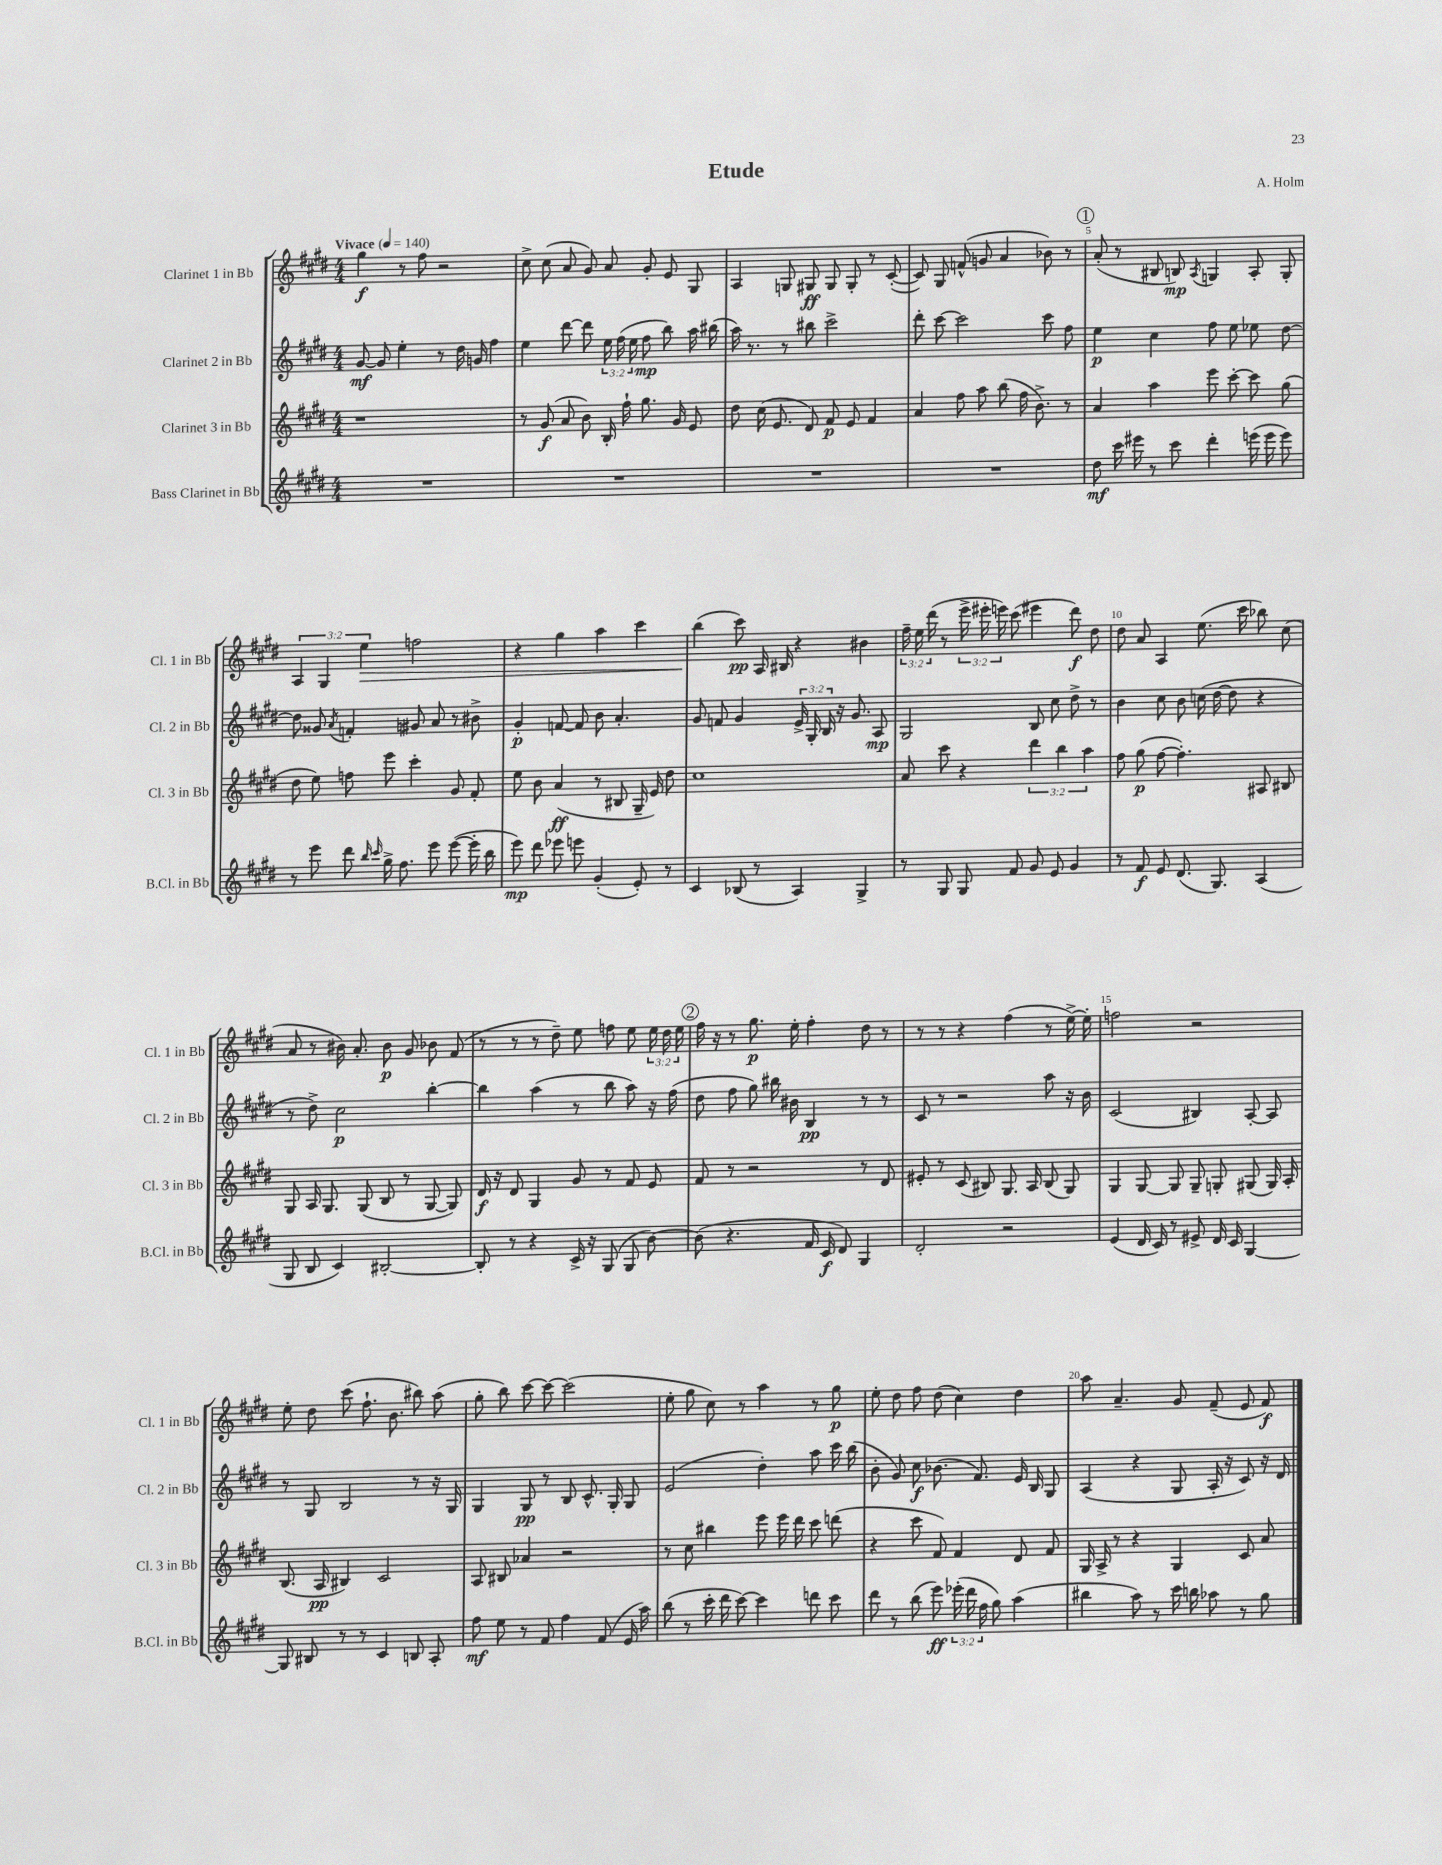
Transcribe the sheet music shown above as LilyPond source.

\header { title = "Etude" composer = "A. Holm" }
<<
\new StaffGroup <<
\new Staff = "s0" \with { instrumentName = "Clarinet 1 in Bb" shortInstrumentName = "Cl. 1 in Bb" } {
    \clef treble \key e \major \numericTimeSignature \time 4/4 \override Staff.TupletNumber.text = #tuplet-number::calc-fraction-text \tempo "Vivace" 4 = 140
    \autoBeamOff gis''4\f r8 fis''8 r2 |
    cis''8-> cis''8( a'8 gis'8) a'8 gis'8-. e'8 gis8 |
    a4 g8 gis8\ff gis8 gis8-. r8 cis'8~-.( |
    cis'8) gis8 f'8-^( g'8 a'4 bes'8) r8 |
    \mark \markup { \circle "1" } a'8-.( r8 bis8 b8\mp) \acciaccatura { a8 } g4 a8-. g8-. |
    \tuplet 3/2 { a4 gis4 e''4\> } f''2 |
    r4 gis''4 a''4 cis'''4 |
    b''4\!( cis'''8\pp) a16 bis16 r4 bis'4 |
    \tuplet 3/2 { fis''16-- e''16 dis'''16( } r8 \tuplet 3/2 { e'''16-> eis'''16-. e'''16) } cis'''8( eis'''4 dis'''8\f) dis''8 |
    dis''8 a'8 a4 e''8.( cis'''16 bes''8) cis''8( |
    a'8 r8 bis'16) a'8.-. bis'8\p gis'8 bes'8 fis'8( |
    r8 r8 r8 dis''8--) e''8 f''8 e''8 \tuplet 3/2 { e''16 dis''16 e''16 } |
    \mark \markup { \circle "2" } fis''16 r16 r8 gis''8.\p e''16-. fis''4-. dis''8 r8 |
    r8 r8 r4 fis''4( r8 e''16~->) e''16-. |
    f''2 r2 |
    e''8-. dis''8 cis'''8( fis''8.-! b'8. bis''8) a''8( |
    gis''8-. b''8) cis'''8~ cis'''8~ cis'''2( |
    e''8-. gis''8 cis''8) r8 a''4 r8 gis''8\p |
    e''8-. dis''8 fis''8 dis''8( cis''4) dis''4 |
    a''8 a'4.-- gis'8 fis'8--( e'8 fis'8\f) \bar "|." |
}
\new Staff = "s1" \with { instrumentName = "Clarinet 2 in Bb" shortInstrumentName = "Cl. 2 in Bb" } {
    \clef treble \key e \major \numericTimeSignature \time 4/4 \override Staff.TupletNumber.text = #tuplet-number::calc-fraction-text
    \autoBeamOff gis'8~\mf gis'8 e''4-. r8 dis''16 g'16 fis''4 |
    e''4 dis'''8~ dis'''8 \tuplet 3/2 { e''16 fis''16( e''16 } fis''8\mp b''8) a''16 bis''16( |
    a''16) r8. r8 bis''8 cis'''2-> |
    dis'''8-. cis'''8~ cis'''2 cis'''8 fis''8 |
    \mark \markup { \circle "1" } e''4\p cis''4 fis''8 e''8 ees''8 dis''8~ |
    dis''8 gisis'8 \acciaccatura { a'8 } f'4-. gis'8 a'8 r8 bis'8-> |
    gis'4-.\p f'8~ f'8 b'8 a'4.-. |
    gis'8 f'8 gis'4 \tuplet 3/2 { e'16-> gis16-. b16 } r16 gis'8. a8\mp |
    gis2 b8 cis''8 dis''8-> r8 |
    b'4 cis''8 b'8 c''16( dis''16~ dis''8 r4 |
    r8 dis''8->) cis''2\p b''4~-. |
    b''4 a''4( r8 b''8 a''8) r16 fis''16( |
    \mark \markup { \circle "2" } dis''8 fis''8 gis''8) bis''16 bis'16 b4\pp r8 r8 |
    cis'8 r8 r2 a''8 r16 b'16 |
    cis'2( bis4) a8~-. a8 |
    r8 gis8 b2 r8 r16 gis16 |
    gis4 gis8\pp r8 b8 cis'8.-^ gis16-. gis8 |
    e'2( dis''4-.) a''8 cis'''16 b''16( |
    b'8-. gis'8) cis''8\f bes'8.( fis'8.) e'16 b16 gis8 |
    a4( r4 gis8 a16-. r16 cis'8) r16 dis'16 \bar "|." |
}
\new Staff = "s2" \with { instrumentName = "Clarinet 3 in Bb" shortInstrumentName = "Cl. 3 in Bb" } {
    \clef treble \key e \major \numericTimeSignature \time 4/4 \override Staff.TupletNumber.text = #tuplet-number::calc-fraction-text
    \autoBeamOff r1 |
    r8 gis'8\f( a'8 b'8) b16-. fis''16-! gis''8. gis'16 e'8 |
    dis''8 cis''16( e'8. dis'8) fis'8\p e'8 fis'4 |
    a'4 fis''8 a''8 b''8( fis''16 b'8.->) r8 |
    \mark \markup { \circle "1" } a'4 a''4 e'''8 cis'''8~-. cis'''8 gis''8( |
    dis''8 e''8) f''8 e'''8 cis'''4-. gis'8 fis'8-. |
    e''8 b'8 a'4\ff( r8 bis8 gis16-- e'16) dis''8 |
    cis''1 |
    a'8 cis'''8 r4 \tuplet 3/2 { dis'''4 b''4 a''4 } |
    fis''8 gis''8\p( fis''8~ fis''4.-.) ais8 bis8 |
    gis8 a16 gis8. gis8( b8 r8 gis8~ gis8) |
    dis'16\f r16 dis'8 gis4 gis'8 r8 fis'8 e'8 |
    \mark \markup { \circle "2" } fis'8 r8 r2 r8 dis'8 |
    eis'8-. r8 cis'8( bis8) gis8. a16 bis8( gis8) |
    gis4 gis8~ gis8 gis8-- g8-. gis8( gis16) a16-. |
    b8.( a16\pp bis4) cis'2 |
    a8 bis8 aes'4 r2 |
    r8 cis''8 bis''4 e'''8 e'''16 dis'''16 cis'''8 d'''8( |
    r4 cis'''8 fis'8) fis'4 dis'8 fis'8 |
    gis16 a16-> r8 r4 gis4 cis'8 a'8 \bar "|." |
}
\new Staff = "s3" \with { instrumentName = "Bass Clarinet in Bb" shortInstrumentName = "B.Cl. in Bb" } {
    \clef treble \key e \major \numericTimeSignature \time 4/4 \override Staff.TupletNumber.text = #tuplet-number::calc-fraction-text
    \autoBeamOff R1 |
    R1 |
    R1 |
    R1 |
    \mark \markup { \circle "1" } dis''8\mf cis'''16 eis'''16 r8 cis'''8 dis'''4-. e'''16( e'''16 e'''8) |
    r8 e'''8 dis'''8 \grace { b''16 cis'''16 } gis''16-> fis''8. e'''8 e'''8~( e'''16-. b''16 |
    e'''8\mp) dis'''8 ees'''8 e'''8 gis'4-.( e'8-.) r8 |
    cis'4 bes8( r8 a4) gis4-> |
    r8 gis8 gis8 fis'8 gis'8 e'8 gis'4 |
    r8 fis'8\f e'8 dis'8.( gis8.) a4( |
    gis8 b8 cis'4) bis2~-. |
    bis8-. r8 r4 cis'16-> r16 gis8( gis8 b'8~) |
    \mark \markup { \circle "2" } b'8( r4. fis'16 cis'16\f dis'8) gis4 |
    dis'2-. r2 |
    e'4( dis'16 cis'16) r8 eis'8-> dis'16 cis'16 gis4~ |
    gis8 bis8 r8 r8 cis'4 b8 a8-. |
    fis''8\mf e''8 r8 fis'8 fis''4 fis'8( e'16 a''16) |
    b''8( r8 cis'''16-. dis'''16 cis'''8~) cis'''4 d'''8 cis'''8 |
    dis'''8 r8 b''8( e'''8\ff) \tuplet 3/2 { ees'''16-.( dis'''16 fis''16 } gis''8) a''4( |
    bis''4 a''8) r8 cis'''16 b''16 aes''8 r8 gis''8 \bar "|." |
}
>>
>>
\layout { \context { \Score \override BarNumber.break-visibility = ##(#f #t #t) barNumberVisibility = #(every-nth-bar-number-visible 5) } }
